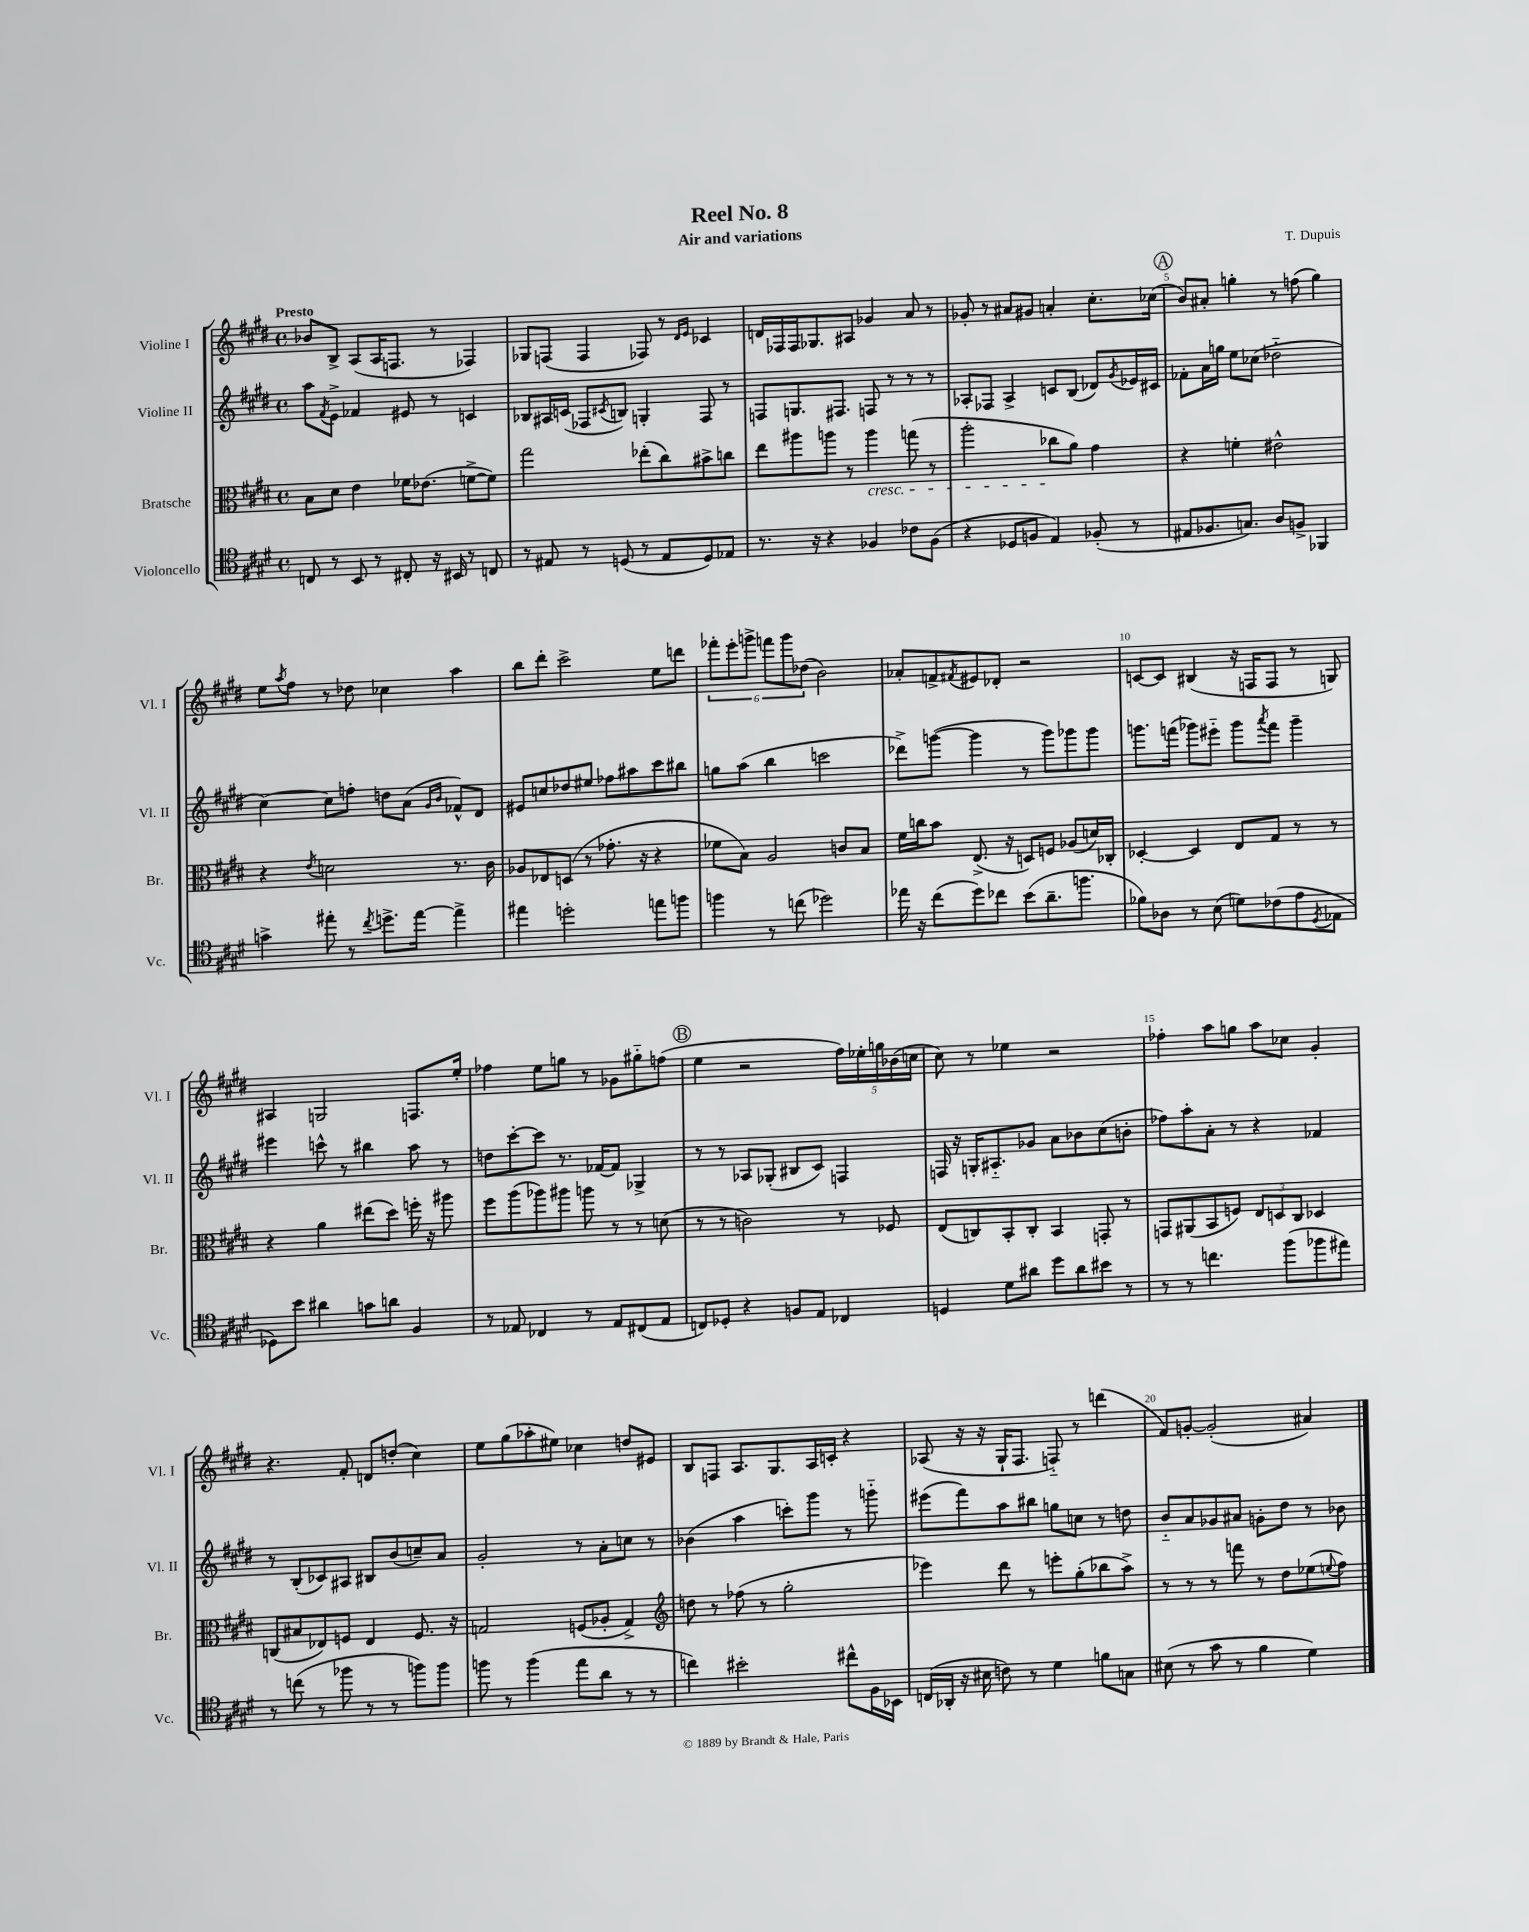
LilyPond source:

\header { title = "Reel No. 8" composer = "T. Dupuis" subtitle = "Air and variations" }
<<
\new StaffGroup <<
\new Staff = "s0" \with { instrumentName = "Violine I" shortInstrumentName = "Vl. I" } {
    \clef treble \key e \major \defaultTimeSignature \time 4/4 \tempo "Presto"
    bes'8 b8-> a8( a16 f8. r8 fes4) |
    ges8 f8( f4 fes8) r8 \grace { dis'16 e'16 } ces'4 |
    d'16 fes16 fes16 ges8. ais8 ges'4 a'8 r8 |
    ges'8-. r8 ais'8 gis'8 a'4-. cis''8.-. ces''16( |
    \mark \markup { \circle "A" } b'8) ais'8-. g''4-. r8 f''8( g''4) |
    e''8 \acciaccatura { a''8 } fis''8 r8 des''8 ces''4 a''4 |
    b''8 dis'''8-. cis'''2-> e''8 d'''8 |
    \tuplet 6/4 { fes'''8-. e'''8-. g'''8-> f'''8 g'''8 des''8( } b'2) |
    aes'8-. f'8-> \acciaccatura { fis'8 } eis'8 des'8-. r2 |
    c'8~ c'8 bis4( r16 f16 f8 r8 g8) |
    ais4 g2 f8. e''16-. |
    fes''4 e''8 g''8 r8 ges'8 gis''8-_ f''8( |
    \mark \markup { \circle "B" } e''4 r2 \tuplet 5/4 { fis''16) ees''16-. g''16 bes'16( c''16 } |
    cis''8) r8 ees''4 r2 |
    fes''4-. a''8 g''8 a''8 ces''8 gis'4-. |
    r4. fis'8-. d'8 d''8-.( cis''4) |
    e''8 gis''8( aes''8-. eis''8) ces''4 d''8 eis'8 |
    b8 f8 a8. gis8. a16 c'16-. r4 |
    aes8( r16 r16 gis16-! fis8. f8-_) r8 d'''4( |
    fis'8) g'8~-. g'2-.( ais'4) \bar "|." |
}
\new Staff = "s1" \with { instrumentName = "Violine II" shortInstrumentName = "Vl. II" } {
    \clef treble \key e \major \defaultTimeSignature \time 4/4
    a''8 \acciaccatura { fis'8 } e'8-> fes'4 eis'8 r8 c'4 |
    bes8 ais16 c'16( fes8 \acciaccatura { cis'8 } b8) g4-. fes8 r8 |
    f8 g8. fis8. f8 r8 r8 r8 |
    aes8-. fes8 aes4-> c'8 b8( des'8) \acciaccatura { gis'8 } ees'16 cis'16 |
    \mark \markup { \circle "A" } fes'8-. a'16 g''16 e''8 ces''8( des''2-_ |
    cis''4~) cis''8 f''8-. d''8 a'8( \grace { gis'16 b'16 } fes'8-^) dis'8 |
    eis'8 c''8 des''8 eis''8 fes''8 ais''8 cis'''8 bis''8 |
    g''8 a''8( b''4 c'''2 |
    des'''8->) g'''8~( g'''4 r8 g'''8) ges'''8 ges'''8 |
    g'''8. f'''16( ges'''8) eis'''8-_ ges'''8 \acciaccatura { a'''8 } f'''8 ges'''4-- |
    eis'''4 c'''8-^ r8 bis''4 a''8 r8 |
    d''8 cis'''8~-. cis'''8 r8. fes'16~ fes'8 ges4-> |
    \mark \markup { \circle "B" } r8 r8 aes8 ges8-.( bis8 cis'8) f4 |
    f16 r16 g16-. ais8.-_ ges'8 a'8 bes'8 cis''8( b'8-. |
    fes''8) a''8-. a'8-. r8 r4 fes'4 |
    r8 b8-.( ces'8) ais8 bis8 b'8( c''8--) a'8 |
    gis'2-. r8 a'8-. c''8 r8 |
    bes'4( a''4 c'''8-.) gis'''8 r8 g'''8-_ |
    eis'''8( fis'''8) a''8 bis''8 g''8 c''8 r8 d''8 |
    b'8-_ a'8 ges'8 ais'8 g'8-. dis''8 r8 bes'8 \bar "|." |
}
\new Staff = "s2" \with { instrumentName = "Bratsche" shortInstrumentName = "Br." } {
    \clef alto \key e \major \defaultTimeSignature \time 4/4
    b8 dis'8 e'4 fes'16 ees'8.( f'8~-> f'8) |
    gis''2 ees''8-.( cis''8) bis'8-> c''8 |
    e''8 ais''8 a''8 r8 a''4\cresc g''8( r8 |
    a''2-. ces''8\! a'8) gis'4 |
    \mark \markup { \circle "A" } r4 f'4-. eis'2-^ |
    r4 \acciaccatura { e'8 } d'2 r8. cis'16 |
    aes8 ees8 d8( r8 ges'8.-. r16 r4 |
    fes'8 b8) a2 c'8 b8 |
    fis'16 c''16 b'8 e8.->( r16 d8) f8 aes8( d'16) ces16-. |
    des4~-. des4 e8 gis8 r8 r8 |
    r4 a'4 eis''8( dis''8) f''16-. r16 ais''8 |
    fis''8 a''8( aes''8) ais''8 a''8 r8 r8 d'8( |
    \mark \markup { \circle "B" } r8 r8 c'2) r8 fes8 |
    e8( c8) b,8-. c8-. b,4 g,8-. r8 |
    g,8 ais,8( b,8 f8) \tuplet 3/2 { e8 d8 cis8 } des4 |
    c8( bis8 ees8) f8 ees4 f8. r16 |
    g2 f8( aes8-. g4->) |
    \clef treble d''8 r8 fes''8( r8 gis''2-. |
    ees'''4) dis'''8 r8 e'''8-. gis''8-.( bes''8 a''8->) |
    r8 r8 r8 f'''8 r8 dis''8 ees''8( \appoggiatura { e''8 } fis''8) \bar "|." |
}
\new Staff = "s3" \with { instrumentName = "Violoncello" shortInstrumentName = "Vc." } {
    \clef tenor \key e \major \defaultTimeSignature \time 4/4
    c8 r8 b,8 r8 cis8-. r16 bis,16 r8 c8 |
    r8 eis8 r8 d8( r8 eis8 d8) ees8 |
    r8. r16 r4 fes4 ces'8 fes8( |
    r4 des8 f8 e4) fes8-.( r8 |
    \mark \markup { \circle "A" } eis8 fes8. g8.) a8 f8-> fes,4 |
    g'4-> eis''8-. r8 \acciaccatura { cis''8 } d''8.-> eis''16~ eis''4-> |
    eis''4 d''2-. e''8 f''8 |
    f''4 r8 c''8( des''2) |
    ees''16 r16 cis''8( dis''8) ces''8 b'8( a'8.-- f''8. |
    fes'8) aes8 r8 b8( d'8) ces'8( e'8 \acciaccatura { dis8 } ees8 |
    des8) b'8 ais'4 g'8 a'8 fis4 |
    r8 ees8 ces4 r8 ees8 cis8( ees8 |
    \mark \markup { \circle "B" } c8) des8-. r4 f8 e8 ces4 |
    d4 dis'8 ais'8 dis''8 ais'8 bis'8 r8 |
    r8 r8 c''4. fis''8( fes''8 eis''8) |
    r8 c''8( r8 fes''8 r8 r8 f''8) f''8 |
    f''8 r8 f''4( e''8 a'8 r8 r8 |
    c''4) bis'2-. cis''8-^ fis16 bes,16 |
    c16( aes,16-. r16 bis16 c'8) r8 dis'4 f'8 g8 |
    bis8( r8 gis'8 r8 fis'4 dis'4) \bar "|." |
}
>>
>>
\layout { \context { \Score \override BarNumber.break-visibility = ##(#f #t #t) barNumberVisibility = #(every-nth-bar-number-visible 5) } }
